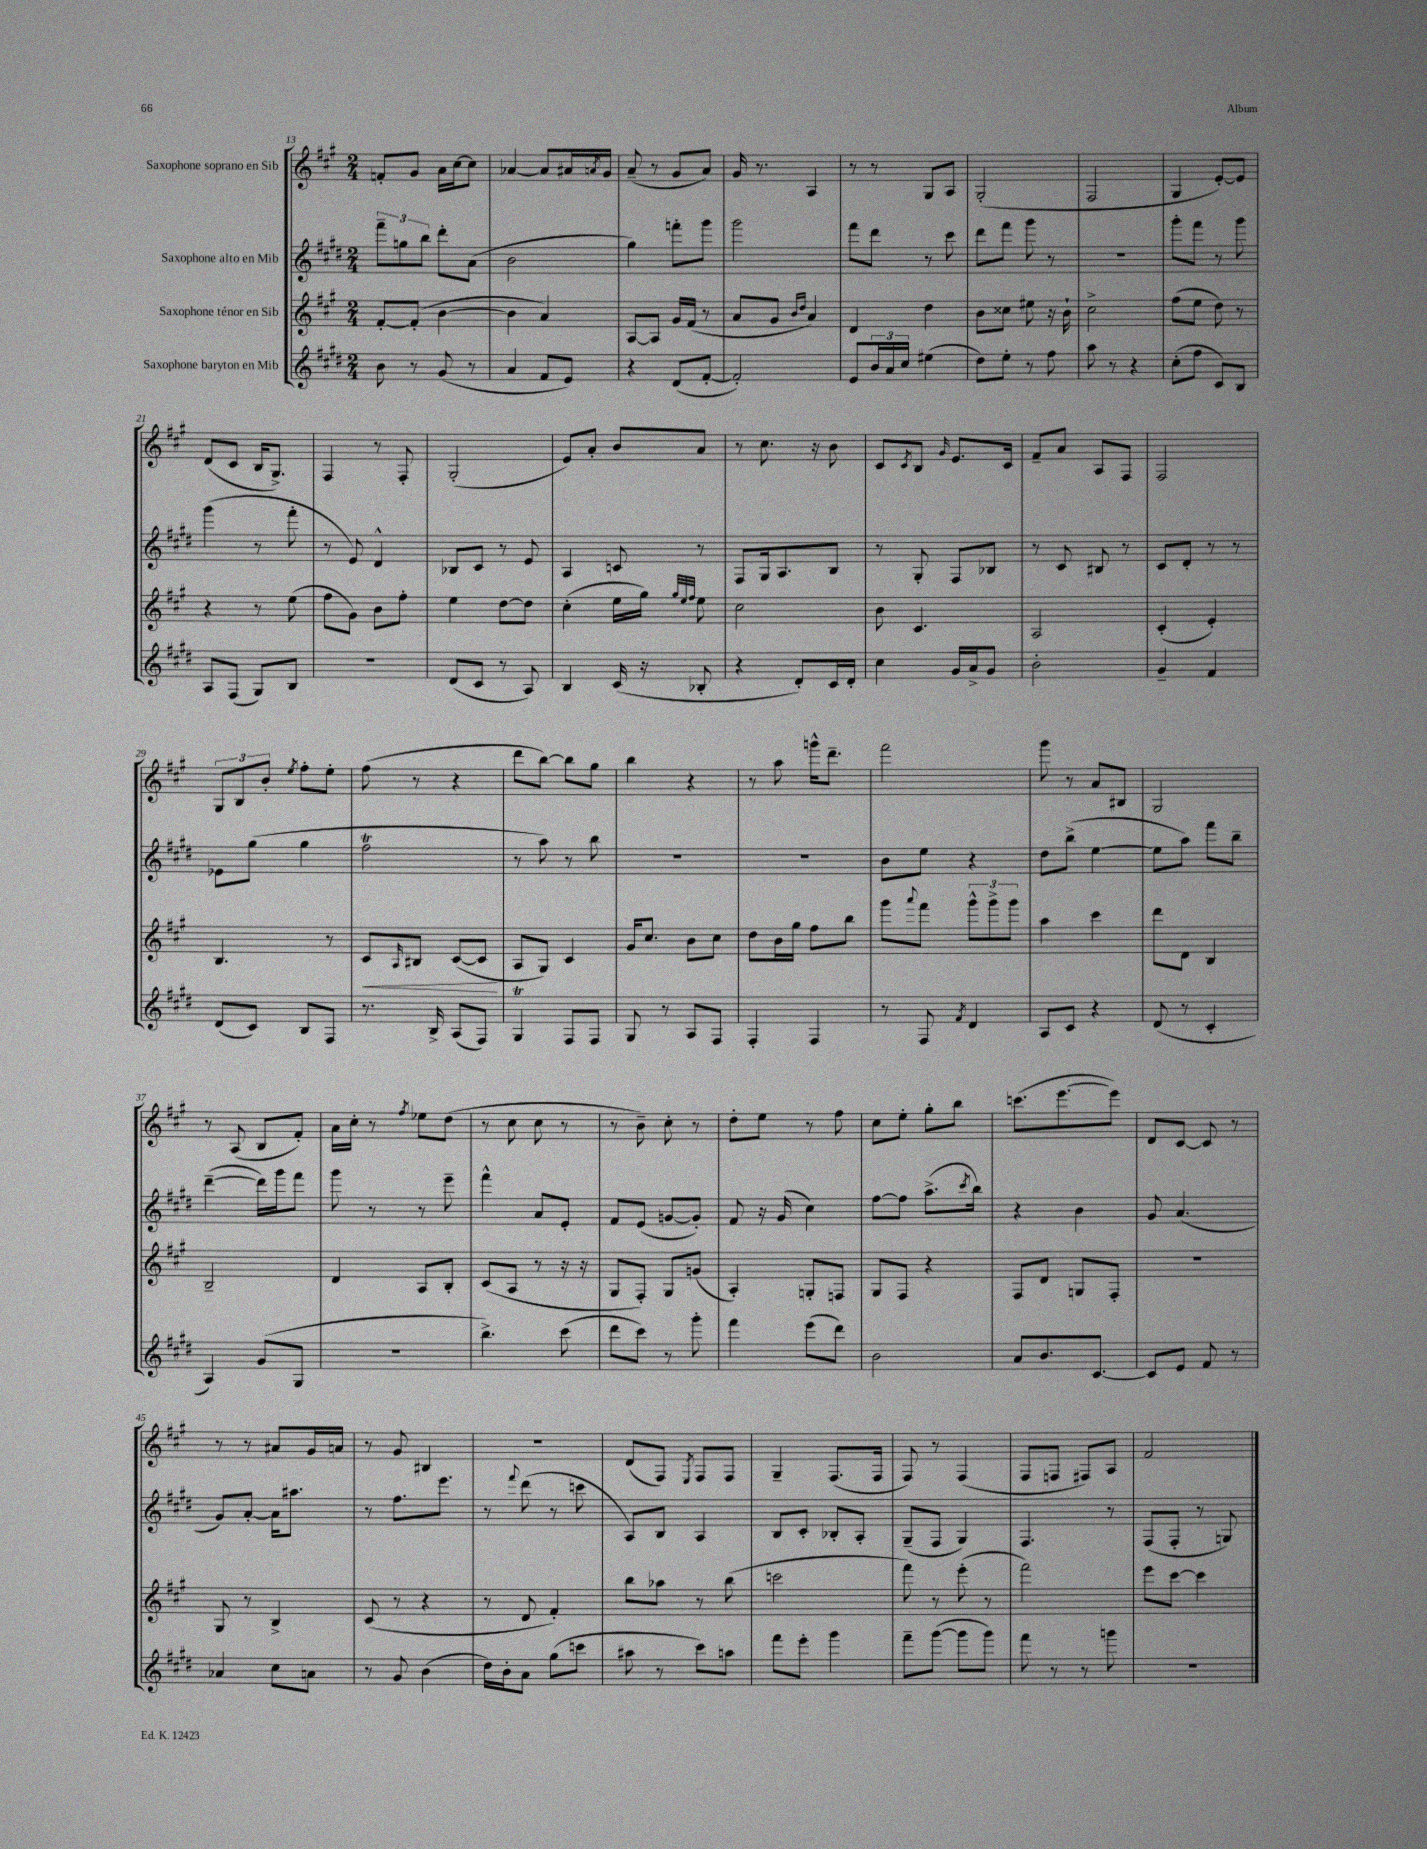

**kern	**kern	**kern	**kern
*staff4	*staff3	*staff2	*staff1
*clefG2	*clefG2	*clefG2	*clefG2
*k[f#c#g#d#]	*k[f#c#g#]	*k[f#c#g#d#]	*k[f#c#g#]
*M2/4	*M2/4	*M2/4	*M2/4
8b	[8f#'	12fff#~	8f'
.	.	12gg	.
8r	(8f#']	.	8g#
.	.	12bb	.
(8g#	[4b	8ddd#'	16a
.	.	.	[16cc#
8r	.	(8a	8cc#]
=	=	=	=
4a	4b]	2b	[4a-
8f#	4a)	.	8a-]
8e)	.	.	16a#
.	.	.	8qa
.	.	.	16g#
=	=	=	=
4r	[8A	4gg#)	(8a~
.	8A]	.	8r
(8d#	16g#	8fff'	8g#
.	(16f#	.	.
[8f#'	8r	8ggg#	8a)
=	=	=	=
2f#'])	8a	2ggg#	16g#
.	.	.	8.r
.	8g#	.	.
.	16qqb	.	.
.	16qqdd	.	.
.	4a)	.	4A
=	=	=	=
8e	4d	8fff#	8r
24b	.	8ddd#	8r
24a	.	.	.
24cc#	.	.	.
(4ee#	4dd	8r	8G#
.	.	8ccc#	8A
=	=	=	=
8dd#)	8b	8ddd#	(2G#'
8ee'	8cc##	8fff#	.
8r	8ee#	8ggg#	.
8ff#	16r	8r	.
.	16b`	.	.
=	=	=	=
8aa	2cc#^	2r	2F#
8r	.	.	.
4r	.	.	.
=	=	=	=
(8cc#'	(8ff#	8ggg#'	4G#
8ff#	8ee	8fff#	.
8c#)	8dd)	8r	[8e')
8B	8r	8ggg#	8e]
=	=	=	=
8A	4r	(4ggg#	(8d
(8F#	.	.	8c#
8G#)	8r	8r	16B
.	.	.	8.G#^)
8B	(8ee	8fff#'	.
=	=	=	=
2r	8ff#	8r	4F#
.	8g#)	8e)	.
.	8b	4d#^^	8r
.	8ff#'	.	8F#'
=	=	=	=
(8d#	4ee	8B-	(2G#'
8c#	.	8c#	.
8r	[8dd	8r	.
8A)	8dd]	8e	.
=	=	=	=
4B	(4cc#'	4A	8e)
.	.	.	8a'
(16c#	16ee	8c	8b
16r	16gg#)	.	.
.	32qqgg#	.	.
.	32qqee	.	.
.	32qqff#	.	.
8B-'	8ee	8r	8a
=	=	=	=
4r	2cc#	8F#	8r
.	.	16G#	8.cc#
.	.	8.A	.
8d#')	.	.	.
.	.	.	16r
16c#	.	8B	8b
16d#'	.	.	.
=	=	=	=
4cc#	8b	8r	8c#
.	.	.	8qc#
.	4.c#	8G#'	8B
.	.	.	16qqg#
16g#	.	8F#	8.e
16a^	.	.	.
8g#	.	8B-	.
.	.	.	16c#
=	=	=	=
2b'	2A	8r	8f#~
.	.	8c#	8a
.	.	8B#	8A
.	.	8r	8F#
=	=	=	=
4g#~	(4c#'	8c#	2F#
.	.	8d#'	.
4f#	4e')	8r	.
.	.	8r	.
=	=	=	=
(8d#	4.B	8e-	12G#
.	.	.	12B
8c#)	.	(8gg#	.
.	.	.	12b'
.	.	.	8qee
8B	.	4gg#	8ff#'
8F#	8r	.	8ee'
=	=	=	=
8.r	8c#	2ff#	(8ff#
.	16qqA	.	.
.	8B#	.	8r
16B^	.	.	.
(8A	([8c#	.	4r
8F#)	8c#]	.	.
=	=	=	=
4G#	8A	8r	8ddd
.	8G#)	8aa)	[8bb)
8F#	4c#	8r	8bb]
8F#	.	8bb	8gg#
=	=	=	=
8G#	16g#	2r	4bb
.	8.cc#	.	.
8r	.	.	.
8A	8b	.	4r
8F#	8cc#	.	.
=	=	=	=
4F#'	8dd	2r	8r
.	16b	.	8aa
.	16gg#	.	.
4F#	8ff#	.	16ggg^^
.	.	.	8.ddd~
.	8bb	.	.
=	=	=	=
8r	8ggg#	8b	2fff#
.	8qqaaa	.	.
8F#	8fff#	8ee	.
8qf#	.	.	.
4d#	12ggg#^^	4r	.
.	12ggg#^	.	.
.	12ggg#	.	.
=	=	=	=
8A	4aa	8dd#	8ggg#
8c#	.	(8bb^	8r
4r	4ccc#	[4ee	8a
.	.	.	8B#
=	=	=	=
(8d#	8ddd	8ee]	2G#
8r	8d	8aa)	.
4c#'	4B	8fff#	.
.	.	8bb~	.
=	=	=	=
4A)	2B~	([4ddd#~	8r
.	.	.	(8A
(8g#	.	16ddd#])	8B
.	.	16ggg#	.
8G#	.	8fff#	8f#')
=	=	=	=
2r	4d	8ggg#	16a
.	.	.	16cc#'
.	.	8r	8r
.	.	.	8qff#
.	8A	8r	8ee-
.	8B'	8eee~	(8dd
=	=	=	=
4.bb^)	(8c#	4fff#^^	8r
.	8A	.	8cc#
.	8r	8a	8cc#
(8ccc#	16r	8e'	8r
.	16r	.	.
=	=	=	=
8ddd#	8G#	8f#	8r
8ccc#)	8F#')	(8e	8b~)
8r	8G#	[8g	8cc#'
8ggg#'	(8g	8g'])	8r
=	=	=	=
4fff#	4A')	8f#	8dd'
.	.	16r	8ee
.	.	(16g#	.
(8eee	8G'	4cc#)	8r
8ddd#)	8F	.	8ff#
=	=	=	=
2b	8G#	[8ff#	8cc#
.	8F#	8ff#]	8ee'
.	4r	(8.aa^	8gg#'
.	.	.	8bb
.	.	8qccc#	.
.	.	16bb)	.
=	=	=	=
8a	8F#	4r	(8.ccc
8.b	8d	.	.
.	.	.	[8.eee
.	8G	4b	.
[8.c#	.	.	.
.	8F#'	.	8eee])
=	=	=	=
8c#]	2r	8g#	8d
8e	.	(4.a	[8c#
8f#	.	.	8c#]
8r	.	.	8r
=	=	=	=
4a-	8G#	8g#)	8r
.	8r	[8a'	8r
8cc#	4B^	16a]	8a#
.	.	8.aa#	.
8a	.	.	16g#
.	.	.	16a
=	=	=	=
8r	(8c#	8r	8r
8g#	8r	8.ff#	8g#
(4b	4r	.	4B#
.	.	8.eee	.
=	=	=	=
16dd#)	8r	8r	2r
16b'	.	.	.
.	.	8qqfff#	.
8a	8d	(8ddd#	.
(8gg#	4f#')	8r	.
8ccc	.	8ccc	.
=	=	=	=
8aa#	8bb	8A)	(8d
8r	8aa-	8B	8F#)
.	.	.	8qE
8ccc#)	8r	4A	8F#
8aa	(8bb	.	8F#
=	=	=	=
8fff#	2ccc	8B	4G#~
8eee'	.	8c#'	.
4ggg#	.	8B-'	(8.F#
.	.	8A'	.
.	.	.	16F#
=	=	=	=
8fff#~	8fff#)	(8G#~	8F#)
([8ggg#	8r	8F#	8r
8ggg#]	(8eee'	4G#)	(4F#
8ggg#)	8r	.	.
=	=	=	=
8fff#	2fff#)	4.F#	8F#
8r	.	.	8F
8r	.	.	8F#)
8ggg	.	8r	8A
=	=	=	=
2r	8eee	(8F#	2f#
.	[8ccc#	8F#'	.
.	4ccc#]	8r	.
.	.	8G)	.
==	==	==	==
*-	*-	*-	*-
